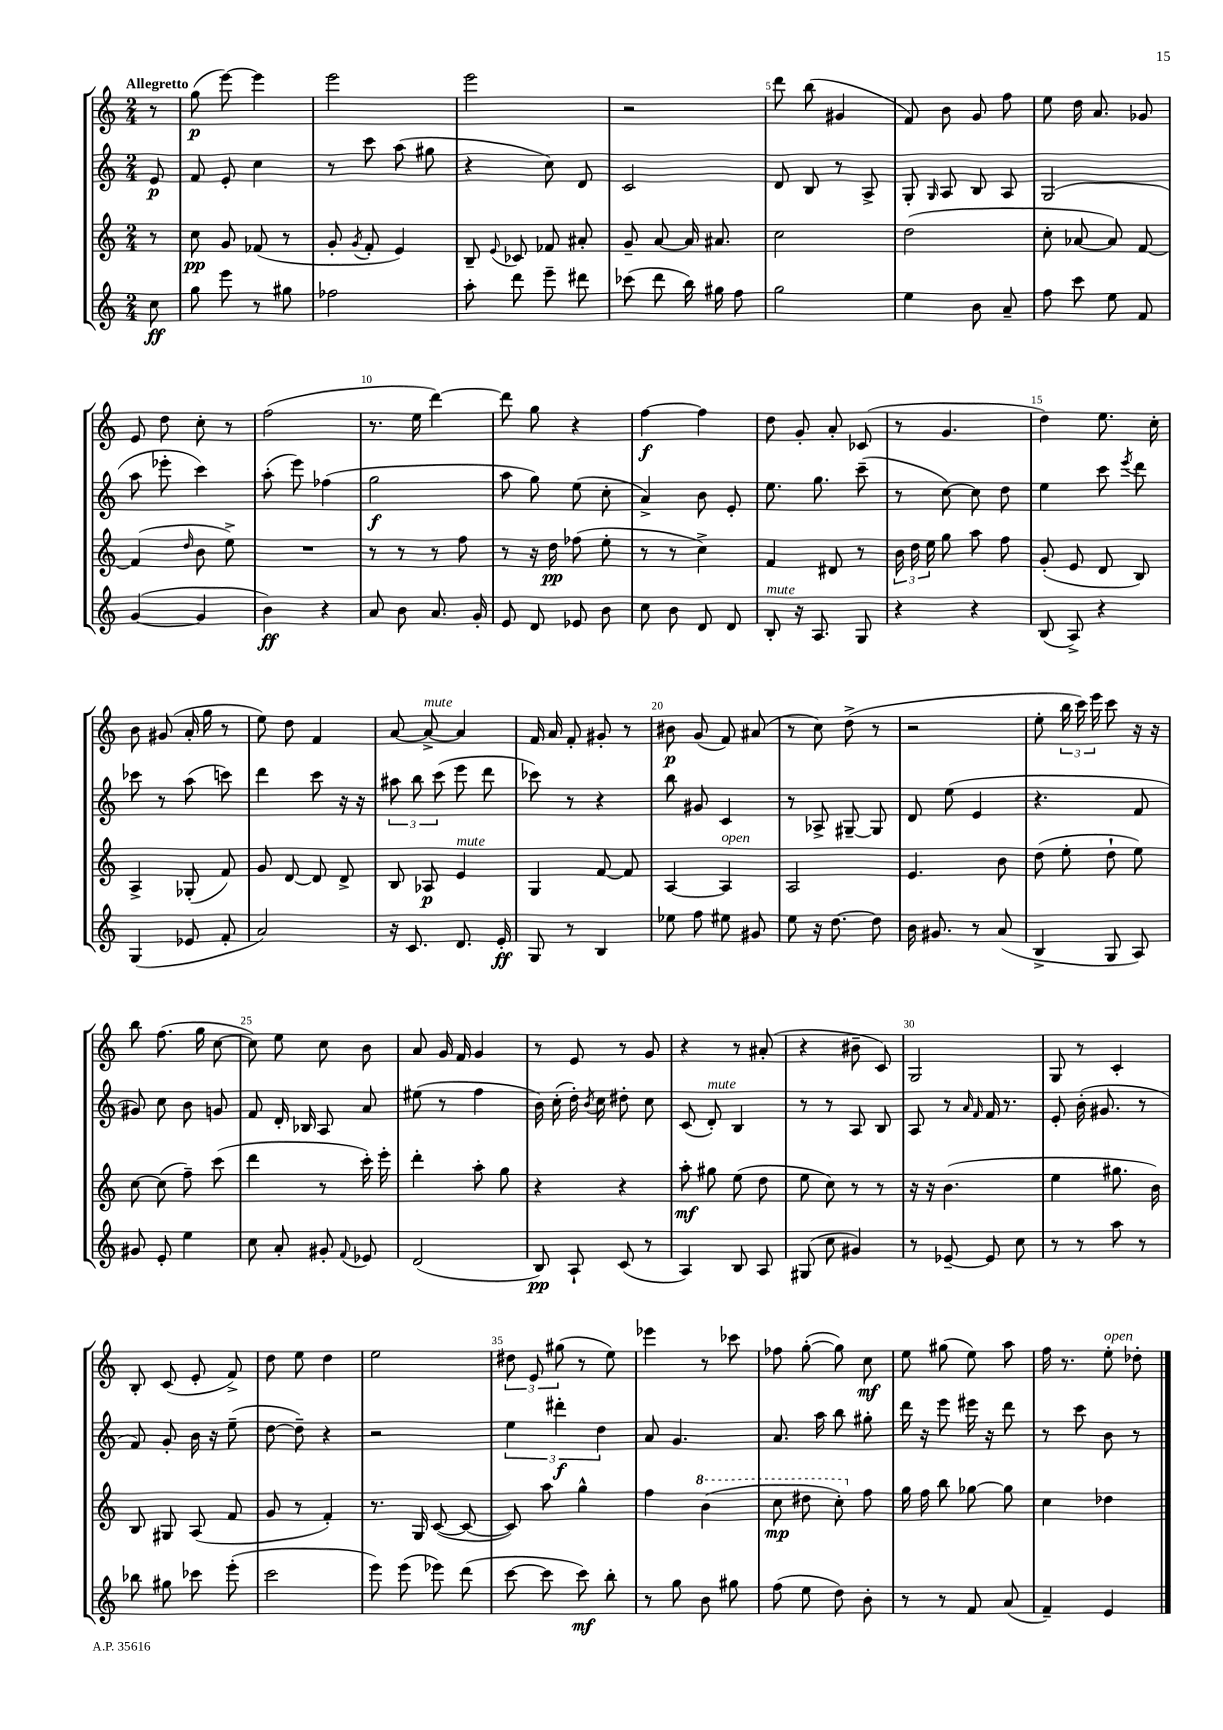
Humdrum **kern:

**kern	**dynam	**kern	**dynam	**kern	**dynam	**kern	**dynam
*part4	*part4	*part3	*part3	*part2	*part2	*part1	*part1
*staff4	*staff4	*staff3	*staff3	*staff2	*staff2	*staff1	*staff1
*clefG2	*	*clefG2	*	*clefG2	*	*clefG2	*
*k[]	*	*k[]	*	*k[]	*	*k[]	*
*M2/4	*	*M2/4	*	*M2/4	*	*M2/4	*
=	=	=	=	=	=	=	=
!	!	!	!	!	!	!LO:TX:a:B:t=Allegretto	!
8cc\	ff	8r	.	8e/	p	8r	.
=1	=1	=1	=1	=1	=1	=1	=1
8gg\	.	8cc\	pp	8f/	.	(8gg\	p
8eee\	.	8g/	.	8e'/	.	[8eee\)	.
8r	.	(8f-X/	.	4cc\	.	4eee\]	.
8gg#X\	.	8r	.	.	.	.	.
=2	=2	=2	=2	=2	=2	=2	=2
2ff-X\	.	8g'/	.	8r	.	2eee\	.
.	.	8qg/	.	.	.	.	.
.	.	8f'/	.	8ccc\	.	.	.
.	.	4e/)	.	(8aa\	.	.	.
.	.	.	.	8gg#X\	.	.	.
=3	=3	=3	=3	=3	=3	=3	=3
8aa'\	.	8B~/	.	4r	.	2eee\	.
.	.	8qqe/	.	.	.	.	.
8ddd\	.	8c-X/	.	.	.	.	.
8eee~\	.	8f-X/	.	8cc\)	.	.	.
8ddd#X\	.	8a#X'/	.	8d/	.	.	.
=4	=4	=4	=4	=4	=4	=4	=4
(8ccc-X\	.	8g~/	.	2c/	.	2r	.
8ddd\	.	[8a/	.	.	.	.	.
16bb\)	.	16a/]	.	.	.	.	.
16gg#X\	.	8.a#X/	.	.	.	.	.
8ff\	.	.	.	.	.	.	.
=5	=5	=5	=5	=5	=5	=5	=5
2gg\	.	2cc\	.	8d/	.	8ddd\	.
.	.	.	.	8B/	.	(8bb\	.
.	.	.	.	8r	.	4g#X/	.
.	.	.	.	8A^/	.	.	.
=6	=6	=6	=6	=6	=6	=6	=6
4ee\	.	(2dd\	.	8G'/	.	8f/)	.
.	.	.	.	16qqG/	.	.	.
.	.	.	.	8A/	.	8b\	.
8b\	.	.	.	8B/	.	8g/	.
8a~/	.	.	.	8A/	.	8ff\	.
=7	=7	=7	=7	=7	=7	=7	=7
8ff\	.	8cc'\	.	(2G/	.	8ee\	.
8ccc\	.	[8a-X/	.	.	.	16dd\	.
.	.	.	.	.	.	8.a/	.
8ee\	.	8a-/])	.	.	.	.	.
8f/	.	[8f/	.	.	.	8g-X/	.
!!LO:LB:g=z
=8	=8	=8	=8	=8	=8	=8	=8
([4g/	.	(4f/]	.	8aa\	.	8e/	.
.	.	.	.	8eee-X'\	.	8dd\	.
.	.	16qqdd/	.	.	.	.	.
4g/]	.	8b\	.	4ccc\)	.	8cc'\	.
.	.	8ee^\)	.	.	.	8r	.
=9	=9	=9	=9	=9	=9	=9	=9
4b\)	ff	2r	.	(8aa'\	.	(2ff\	.
.	.	.	.	8eee\)	.	.	.
4r	.	.	.	(4ff-X\	.	.	.
=10	=10	=10	=10	=10	=10	=10	=10
8a/	.	8r	.	2gg\	f	8.r	.
8b\	.	8r	.	.	.	.	.
.	.	.	.	.	.	16ee\	.
8.a/	.	8r	.	.	.	[4ddd\)	.
.	.	8ff\	.	.	.	.	.
16g'/	.	.	.	.	.	.	.
=11	=11	=11	=11	=11	=11	=11	=11
8e/	.	8r	.	8aa\	.	8ddd\]	.
8d/	.	16r	.	8gg\)	.	8gg\	.
.	.	16dd\	pp	.	.	.	.
8e-X/	.	(8ff-X\	.	(8ee\	.	4r	.
8b\	.	8ee'\	.	8cc'\	.	.	.
=12	=12	=12	=12	=12	=12	=12	=12
8cc\	.	8r	.	4a^/)	.	[4ff\	f
8b\	.	8r	.	.	.	.	.
8d/	.	4cc^\)	.	8b\	.	4ff\]	.
8d/	.	.	.	8e'/	.	.	.
=13	=13	=13	=13	=13	=13	=13	=13
!LO:TX:a:i:t=mute	!	!	!	!	!	!	!
8B'/	.	4f/	.	8.ee\	.	8dd\	.
16r	.	.	.	.	.	8g'/	.
8.A/	.	.	.	8.gg\	.	.	.
.	.	8d#X/	.	.	.	8a'/	.
8G/	.	8r	.	(8ccc~\	.	(8c-X/	.
=14	=14	=14	=14	=14	=14	=14	=14
4r	.	24b\	.	8r	.	8r	.
.	.	24dd\	.	.	.	.	.
.	.	24ee\	.	.	.	.	.
.	.	8gg\	.	[8cc\)	.	4.g/	.
4r	.	8aa\	.	8cc\]	.	.	.
.	.	8ff\	.	8dd\	.	.	.
=15	=15	=15	=15	=15	=15	=15	=15
(8B/	.	(8g'/	.	4ee\	.	4dd\)	.
8A^/)	.	8e/	.	.	.	.	.
4r	.	8d/	.	8ccc\	.	8.ee\	.
.	.	.	.	8qeee/	.	.	.
.	.	8B/)	.	8ddd\	.	.	.
.	.	.	.	.	.	16cc'\	.
!!LO:LB:g=z
=16	=16	=16	=16	=16	=16	=16	=16
(4G/	.	4A^/	.	8ccc-X\	.	8b\	.
.	.	.	.	8r	.	(8g#X/	.
8e-X/	.	(8G-X'/	.	(8aa\	.	16a'/	.
.	.	.	.	.	.	16gg\	.
8f'/	.	8f/)	.	8cccn\)	.	8r	.
=17	=17	=17	=17	=17	=17	=17	=17
2a/)	.	8g/	.	4ddd\	.	8ee\)	.
.	.	[8d/	.	.	.	8dd\	.
.	.	8d/]	.	8ccc\	.	4f/	.
.	.	8d^/	.	16r	.	.	.
.	.	.	.	16r	.	.	.
=18	=18	=18	=18	=18	=18	=18	=18
16r	.	8B/	.	12aa#X\	.	[8a/	.
8.c/	.	.	.	.	.	.	.
.	.	.	.	12bb\	.	.	.
!	!	!	!	!	!	!LO:TX:a:i:t=mute	!
.	.	8A-X/	p	.	.	8a^/_	.
.	.	.	.	(12ccc\	.	.	.
!	!	!LO:TX:a:i:t=mute	!	!	!	!	!
8.d/	.	4e/	.	8eee\	.	4a/]	.
.	.	.	.	8ddd\	.	.	.
16e'/	ff	.	.	.	.	.	.
=19	=19	=19	=19	=19	=19	=19	=19
8G/	.	4G/	.	8ccc-X\)	.	16f/	.
.	.	.	.	.	.	16a/	.
8r	.	.	.	8r	.	8f'/	.
4B/	.	[8f/	.	4r	.	8g#X'/	.
.	.	8f/]	.	.	.	8r	.
=20	=20	=20	=20	=20	=20	=20	=20
8ee-X\	.	[4A/	.	8bb\	.	8b#X\	p
8ff\	.	.	.	8g#X/	.	(8g/	.
!	!	!LO:TX:a:i:t=open	!	!	!	!	!
8ee#X\	.	4A/]	.	4c/	.	8f/)	.
8g#X/	.	.	.	.	.	(8a#X/	.
=21	=21	=21	=21	=21	=21	=21	=21
8ee\	.	2A/	.	8r	.	8r	.
16r	.	.	.	8A-X^/	.	8cc\)	.
[8.dd\	.	.	.	.	.	.	.
.	.	.	.	[8G#X~/	.	(8dd^\	.
8dd\]	.	.	.	8G#/]	.	8r	.
=22	=22	=22	=22	=22	=22	=22	=22
16b\	.	4.e/	.	8d/	.	2r	.
8.g#X/	.	.	.	.	.	.	.
.	.	.	.	(8ee\	.	.	.
8r	.	.	.	4e/	.	.	.
(8a/	.	8b\	.	.	.	.	.
=23	=23	=23	=23	=23	=23	=23	=23
4B^/	.	(8dd\	.	4.r	.	8ee'\	.
.	.	8ee'\	.	.	.	24bb\	.
.	.	.	.	.	.	24ccc\)	.
.	.	.	.	.	.	24eee\	.
8G/	.	8dd`\	.	.	.	8ccc\	.
8A/)	.	8ee\)	.	8f/	.	16r	.
.	.	.	.	.	.	16r	.
!!LO:LB:g=z
=24	=24	=24	=24	=24	=24	=24	=24
8g#X/	.	[8cc\	.	8g#X/)	.	8bb\	.
8e'/	.	(8cc\]	.	8cc\	.	(8.ff\	.
4ee\	.	8ff~\)	.	8b\	.	.	.
.	.	.	.	.	.	16gg\	.
.	.	(8ccc\	.	8gn/	.	[8cc\	.
=25	=25	=25	=25	=25	=25	=25	=25
8cc\	.	4ddd\	.	8f/	.	8cc\])	.
8a'/	.	.	.	16d'/	.	8ee\	.
.	.	.	.	16B-X/	.	.	.
8g#X'/	.	8r	.	8A/	.	8cc\	.
8qqf/	.	.	.	.	.	.	.
8e-X/	.	16ccc'\)	.	8a/	.	8b\	.
.	.	16eee'\	.	.	.	.	.
=26	=26	=26	=26	=26	=26	=26	=26
(2d/	.	4ddd'\	.	(8ee#X\	.	8a/	.
.	.	.	.	8r	.	16g/	.
.	.	.	.	.	.	16f/	.
.	.	8aa'\	.	4ff\	.	4g/	.
.	.	8gg\	.	.	.	.	.
=27	=27	=27	=27	=27	=27	=27	=27
8B/)	pp	4r	.	16b\)	.	8r	.
.	.	.	.	(16cc'\	.	.	.
8A`/	.	.	.	16dd'\)	.	8e/	.
.	.	.	.	8qb/	.	.	.
.	.	.	.	16cc\	.	.	.
(8c/	.	4r	.	8dd#X'\	.	8r	.
8r	.	.	.	8cc\	.	8g/	.
=28	=28	=28	=28	=28	=28	=28	=28
4A/)	.	8aa'\	mf	(8c/	.	4r	.
!	!	!	!	!LO:TX:a:i:t=mute	!	!	!
.	.	8gg#X\	.	8d'/)	.	.	.
8B/	.	(8ee\	.	4B/	.	8r	.
8A/	.	8dd\	.	.	.	(8a#X'/	.
=29	=29	=29	=29	=29	=29	=29	=29
(8G#X/	.	8ee\	.	8r	.	4r	.
8cc\	.	8cc\)	.	8r	.	.	.
4g#X/)	.	8r	.	8A/	.	8b#X~\	.
.	.	8r	.	8B/	.	8c/)	.
=30	=30	=30	=30	=30	=30	=30	=30
8r	.	16r	.	8A/	.	2G/	.
.	.	16r	.	.	.	.	.
[8e-X~/	.	(4.b\	.	8r	.	.	.
.	.	.	.	16qqa/	.	.	.
.	.	.	.	16qqf/	.	.	.
8e-/]	.	.	.	16f/	.	.	.
.	.	.	.	8.r	.	.	.
8cc\	.	.	.	.	.	.	.
=31	=31	=31	=31	=31	=31	=31	=31
8r	.	4ee\	.	8e'/	.	8G/	.
8r	.	.	.	(16b'\	.	8r	.
.	.	.	.	8.g#X/	.	.	.
8aa\	.	8.gg#X\	.	.	.	4c'/	.
8r	.	.	.	8r	.	.	.
.	.	16b\)	.	.	.	.	.
!!LO:LB:g=z
=32	=32	=32	=32	=32	=32	=32	=32
8bb-X\	.	8B/	.	8f/)	.	8B'/	.
8gg#X\	.	8G#X/	.	8g'/	.	(8c/	.
8ccc-X\	.	(8A/	.	16b\	.	8e'/	.
.	.	.	.	16r	.	.	.
(8eee'\	.	8f/	.	(8ee~\	.	8f^/)	.
=33	=33	=33	=33	=33	=33	=33	=33
2ccc\	.	8g/	.	[8dd\	.	8dd\	.
.	.	8r	.	8dd~\])	.	8ee\	.
.	.	4f'/)	.	4r	.	4dd\	.
=34	=34	=34	=34	=34	=34	=34	=34
8eee\)	.	8.r	.	2r	.	2ee\	.
(8eee\	.	.	.	.	.	.	.
.	.	16G/	.	.	.	.	.
8eee-X\)	.	([8c/	.	.	.	.	.
(8ddd\	.	8c/_	.	.	.	.	.
=35	=35	=35	=35	=35	=35	=35	=35
[8ccc\	.	8c/])	.	6ee\	.	12dd#X\	.
.	.	.	.	.	.	12e/	.
8ccc\]	.	8aa\	.	.	.	.	.
.	.	.	.	6ddd#X'\	f	(12gg#X\	.
8ccc\)	mf	4gg^^\	.	.	.	8r	.
.	.	.	.	6dd\	.	.	.
8bb'\	.	.	.	.	.	8ee\)	.
=36	=36	=36	=36	=36	=36	=36	=36
8r	.	4ff\	.	8a/	.	4eee-X\	.
8gg\	.	.	.	4.g/	.	.	.
*	*	*8va	*	*	*	*	*
8b\	.	(4bb\	.	.	.	8r	.
8gg#X\	.	.	.	.	.	8ccc-X\	.
=37	=37	=37	=37	=37	=37	=37	=37
(8ff\	.	8ccc\	mp	8.a/	.	8ff-X\	.
8ee\	.	8ddd#X\	.	.	.	([8gg'\	.
.	.	.	.	16aa\	.	.	.
8dd\)	.	8ccc'\)	.	8bb\	.	8gg\])	.
*	*	*X8va	*	*	*	*	*
8b'\	.	8ff\	.	8gg#X'\	.	8cc\	mf
=38	=38	=38	=38	=38	=38	=38	=38
8r	.	16gg\	.	16ddd\	.	8ee\	.
.	.	16ff\	.	16r	.	.	.
8r	.	8bb\	.	8eee\	.	(8gg#X\	.
8f/	.	[8gg-X\	.	16eee#X\	.	8ee\)	.
.	.	.	.	16r	.	.	.
(8a/	.	8gg-\]	.	8ddd\	.	8aa\	.
=39	=39	=39	=39	=39	=39	=39	=39
4f~/)	.	4cc\	.	8r	.	16ff\	.
.	.	.	.	.	.	8.r	.
.	.	.	.	8ccc\	.	.	.
!	!	!	!	!	!	!LO:TX:a:i:t=open	!
4e/	.	4dd-X\	.	8b\	.	8ee'\	.
.	.	.	.	8r	.	8dd-X'\	.
==	==	==	==	==	==	==	==
*-	*-	*-	*-	*-	*-	*-	*-
